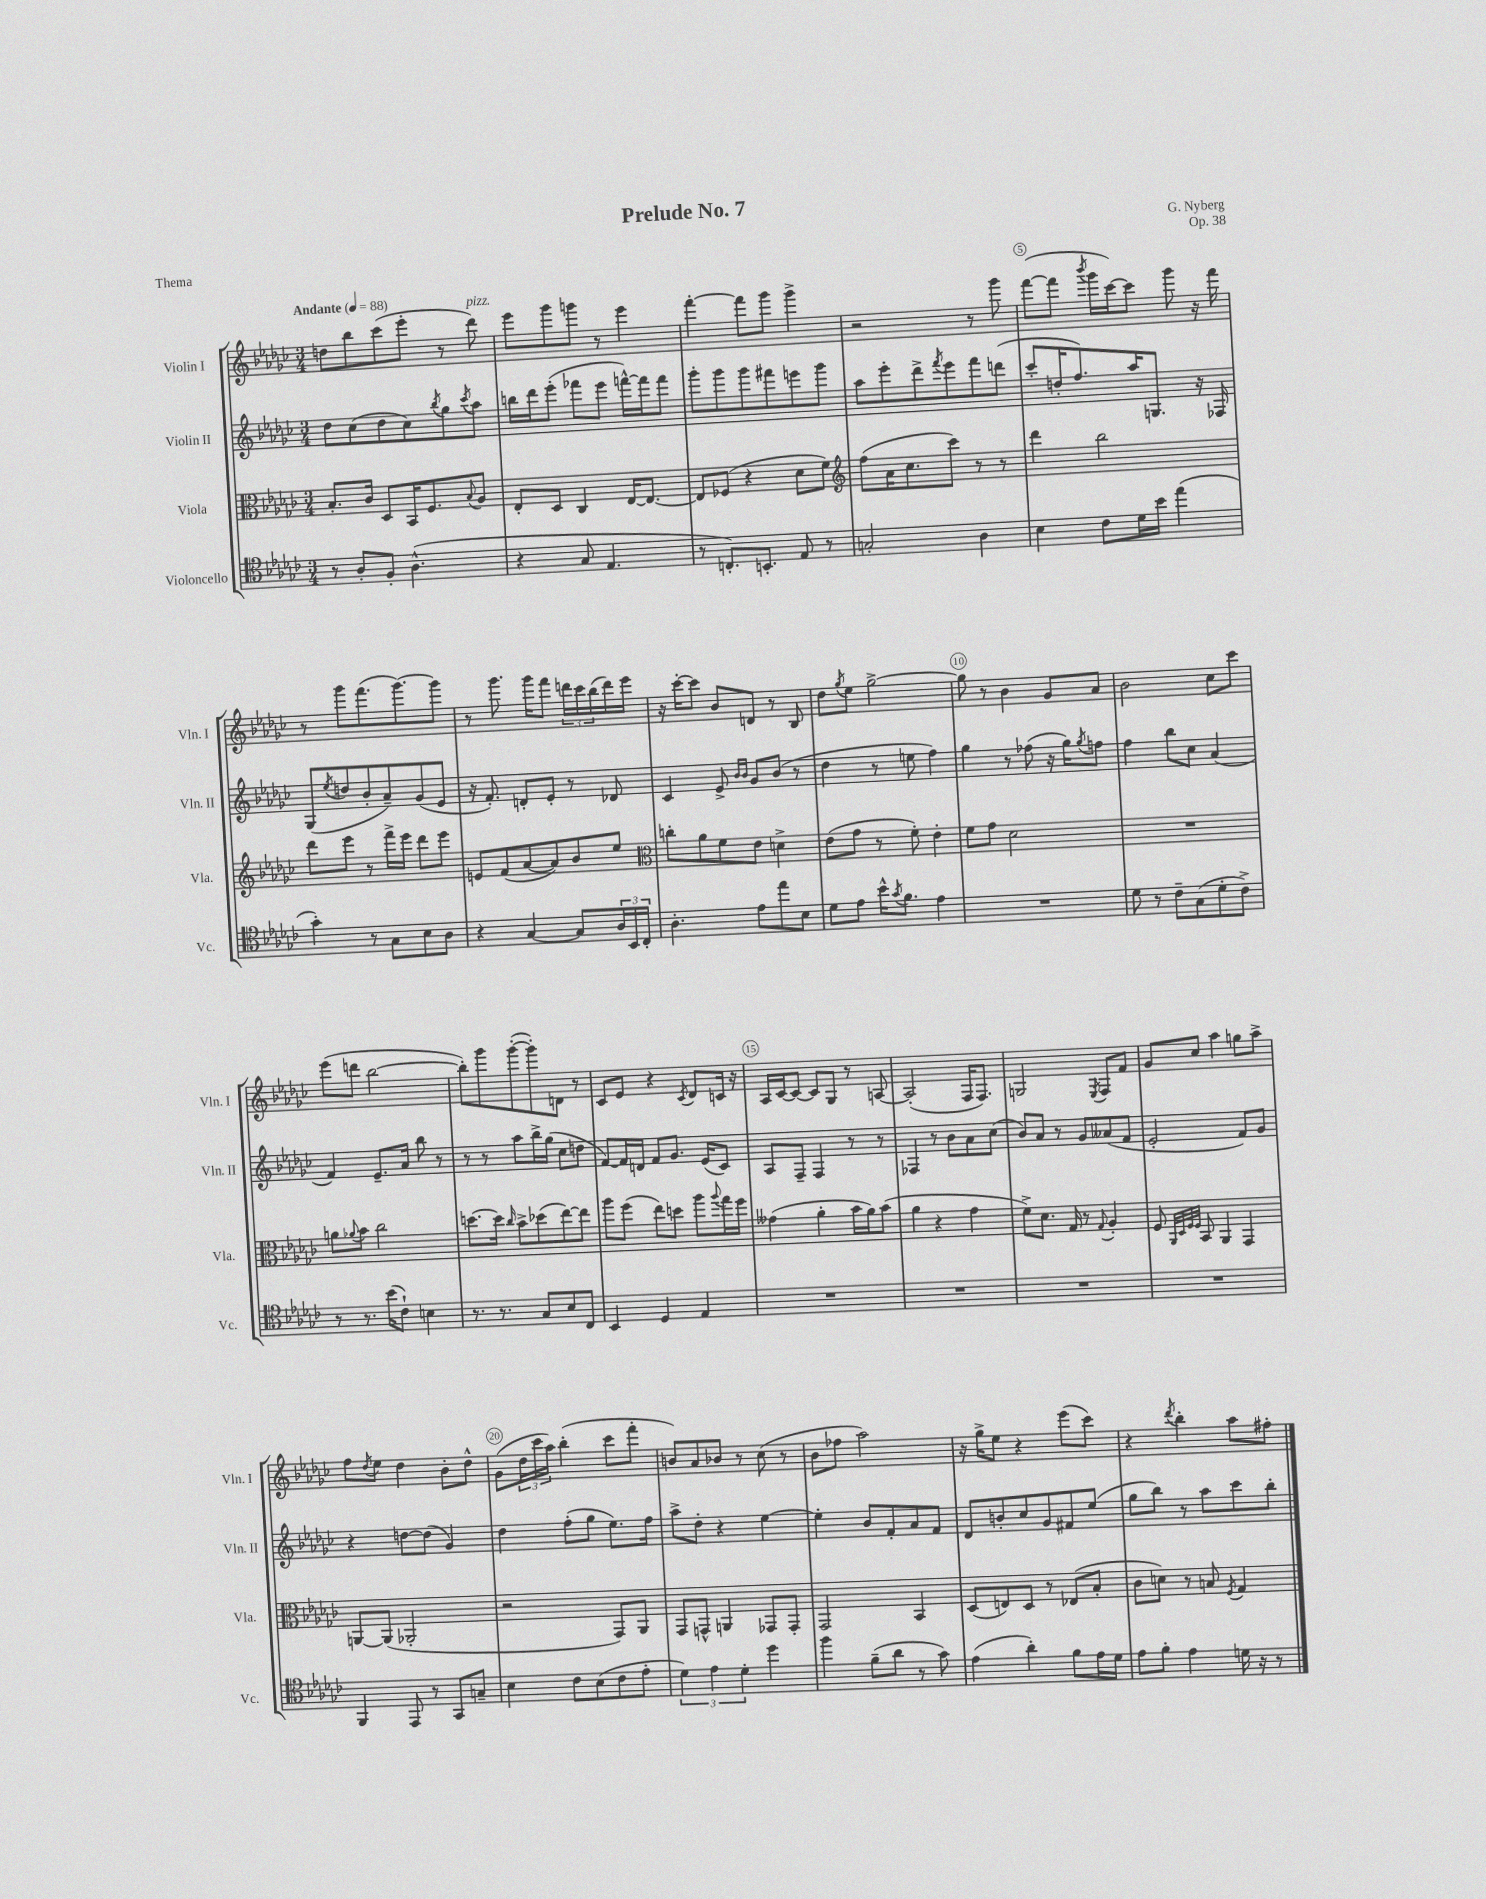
\header { title = "Prelude No. 7" composer = "G. Nyberg" opus = "Op. 38" piece = "Thema" }
<<
\new StaffGroup <<
\new Staff = "s0" \with { instrumentName = "Violin I" shortInstrumentName = "Vln. I" } {
    \clef treble \key ges \major \numericTimeSignature \time 3/4 \tempo "Andante" 4 = 88
    d''8 bes''8 ces'''8( ees'''8-. r8 des'''8^\markup { \italic "pizz." }) |
    ees'''8 ges'''8 g'''8 r8 ees'''4 |
    f'''4~-. f'''8 ges'''8 ges'''4-> |
    r2 r8 ges'''8 |
    f'''8~( f'''8 \acciaccatura { bes'''8 } ges'''16 ces'''16~) ces'''8 ges'''8 r16 f'''16 |
    r8 ges'''8 f'''8.( ges'''8.~) ges'''8 |
    r8 ges'''8. ges'''16 f'''8 \tuplet 3/2 { d'''16 ces'''16 bes''16( } d'''16) ees'''16 |
    r16 ces'''16~-. ces'''8 bes'8 d'8 r8 bes8 |
    des''8 \acciaccatura { ges''8 } ees''8 ges''2~-> |
    ges''8 r8 bes'4 ges'8 aes'8 |
    bes'2 ces''8 ces'''8 |
    ees'''8( d'''8 bes''2~ |
    bes''8-.) ges'''8 ges'''8~-.( ges'''8-.) d'8 r8 |
    ces'8 ees'8 r4 \acciaccatura { ces'8 } des'8 c'16 r16 |
    aes16 ces'16~ ces'8~ ces'8 ges8 r8 a8~ |
    a2-.( f16 f8.) |
    g2 \acciaccatura { ees8 } f8 f'8 |
    ges'8 ces''8 aes''4 g''8 aes''8-> |
    f''8 \acciaccatura { des''8 } ees''8 des''4 bes'8-. des''8-^ |
    ges'8( \tuplet 3/2 { des''16 ces'''16 aes''16) } bes''4-.( ces'''8 f'''8-. |
    b'8) aes'8 bes'8 r8 ces''8( r8 |
    bes'8 fes''8 aes''2) |
    r16 ges''16-> ees''8 r4 ees'''8( ces'''8) |
    r4 \acciaccatura { des'''8 } bes''4-. aes''8 fis''8-. \bar "|." |
}
\new Staff = "s1" \with { instrumentName = "Violin II" shortInstrumentName = "Vln. II" } {
    \clef treble \key ges \major \numericTimeSignature \time 3/4
    des''8 ces''8( des''8 ces''8) \acciaccatura { bes''8 } ges''8 \acciaccatura { ces'''8 } aes''8 |
    b''16 des'''16 ees'''8-.( fes'''8 ees'''8 f'''16~-^) f'''16 f'''8 |
    ges'''8-. ges'''8 ges'''8 fis'''8 e'''8 ges'''8 |
    aes''8 ees'''8-. des'''8-> \acciaccatura { f'''8 } ees'''8 f'''8 d'''8( |
    ces'''8-. d''16-. f''8.) aes''16 g8. r16 fes16 |
    ges8( \acciaccatura { ees''8 } d''8 bes'8-. aes'8--) ges'8( ees'8 |
    r16 f'8.-.) d'8-. ees'8-. r8 des'8 |
    ces'4 ees'8-> \grace { bes'16 bes'16 } ges'8 bes'8( r8 |
    des''4 r8 e''8 f''4) |
    ges''4 r8 fes''8( r16 ges''16) \acciaccatura { ges''8 } f''8 |
    f''4 bes''8 ces''8 aes'4( |
    f'4) ees'8.-- aes'16 bes''8 r8 |
    r8 r8 aes''8 bes''16-> ges''16( ces''8 d''8 |
    f'8~) f'16 d'16 f'8 ges'8. ees'16( ces'8) |
    aes8 f8-- f4 r8 r8 |
    fes4 r8 bes'8 aes'8 ces''8( |
    bes'8) aes'8 r8 ges'8 aeses'8( f'8 |
    ees'2-. f'8) ges'8 |
    r4 d''8~ d''8( ges'4) |
    des''4 f''8-.( ges''8 ees''8.) f''16 |
    aes''8-> des''8-. r4 ees''4~ |
    ees''4-. bes'8 f'8-. aes'8 f'8 |
    des'8 b'8-. ces''8 ges'8 fis'8 ees''8( |
    ges''8 bes''8) r8 aes''8 ces'''8 bes''8-. \bar "|." |
}
\new Staff = "s2" \with { instrumentName = "Viola" shortInstrumentName = "Vla." } {
    \clef alto \key ges \major \numericTimeSignature \time 3/4
    bes8.-. ces'16 des8 bes,16 f8. \appoggiatura { bes8 } aes8 |
    ees8-. des8 ces4 ees16~ ees8.~ |
    ees8 fes8( r4 des'8 f'8) |
    \clef treble f''8( aes'16 ces''8. ces'''8) r8 r8 |
    des'''4 bes''2 |
    des'''8 ees'''8 r8 f'''16-> ees'''16 des'''8 ees'''8 |
    e'8 f'8( aes'8~ aes'8) bes'8 ees''8 |
    \clef alto c''8-. aes'8 f'8 ees'8 d'4-> |
    ees'8( ges'8 r8 f'8-.) ees'4-. |
    f'8 ges'8 des'2 |
    R2. |
    a'8 \appoggiatura { aes'8 } bes'8 ces''2 |
    d''8.~ d''16 \grace { ces''16 } bes'8-> des''8( ees''8~) ees''8 |
    aes''8 f''8( ees''8) d''8 aes''8 \appoggiatura { aes''8 } ges''16 f''16 |
    geses'4( aes'4-. bes'16 aes'16) bes'8( |
    aes'4 r4 ges'4 |
    f'8->) des'8. ges16 r8 \appoggiatura { ges8 } aes4-. |
    f8 \grace { aes,32 des32 f32 f32 } bes,8 aes,4 ges,4 |
    a,8~ a,8( aes,2-. |
    r2 ges,8) aes,8 |
    ges,8 g,8-^ a,4 ges,8 ges,8-. |
    ges,2 bes,4 |
    des8( e8) des8 r8 ees8( bes8-. |
    ces'8 d'8) r8 b8 \acciaccatura { f8 } ges4 \bar "|." |
}
\new Staff = "s3" \with { instrumentName = "Violoncello" shortInstrumentName = "Vc." } {
    \clef tenor \key ges \major \numericTimeSignature \time 3/4
    r8 aes8-. f8-. aes4.-^( |
    r4 ges8 ees4. |
    r8 c8.-.) b,8.-. ees8 r8 |
    g2-. aes4 |
    bes4 ces'8 des'16 bes'16 ees''4( |
    ges'4-.) r8 ges8 bes8 aes8 |
    r4 ges4~ ges8 \tuplet 3/2 { aes16 bes,16 ces16-. } |
    aes4.-. ees'8 ees''8 bes8 |
    des'8 ees'8 bes'16-^ \acciaccatura { ges'8 } f'8. ees'4 |
    R2. |
    des'8 r8 ces'8-- ges8( des'8-. ces'8->) |
    r8 r8. bes'16( ces'8-!) b4 |
    r8. r8. ges8 bes8 ces8 |
    bes,4 des4 ees4 |
    R2. |
    R2. |
    R2. |
    R2. |
    f,4 ees,8 r8 ges,8 g8-- |
    bes4 ces'8 bes8( ces'8 ees'8-. |
    \tuplet 3/2 { des'4) ees'4 des'4-. } des''4 |
    f''4 f'8--( aes'8 r8 ges'8) |
    ees'4( aes'4-.) f'8 ees'16 des'16 |
    ees'8 f'8-. ees'4 d'16 r16 r8 \bar "|." |
}
>>
>>
\layout { \context { \Score \override BarNumber.break-visibility = ##(#f #t #t) barNumberVisibility = #(every-nth-bar-number-visible 5) \override BarNumber.stencil = #(make-stencil-circler 0.1 0.3 ly:text-interface::print) } }
